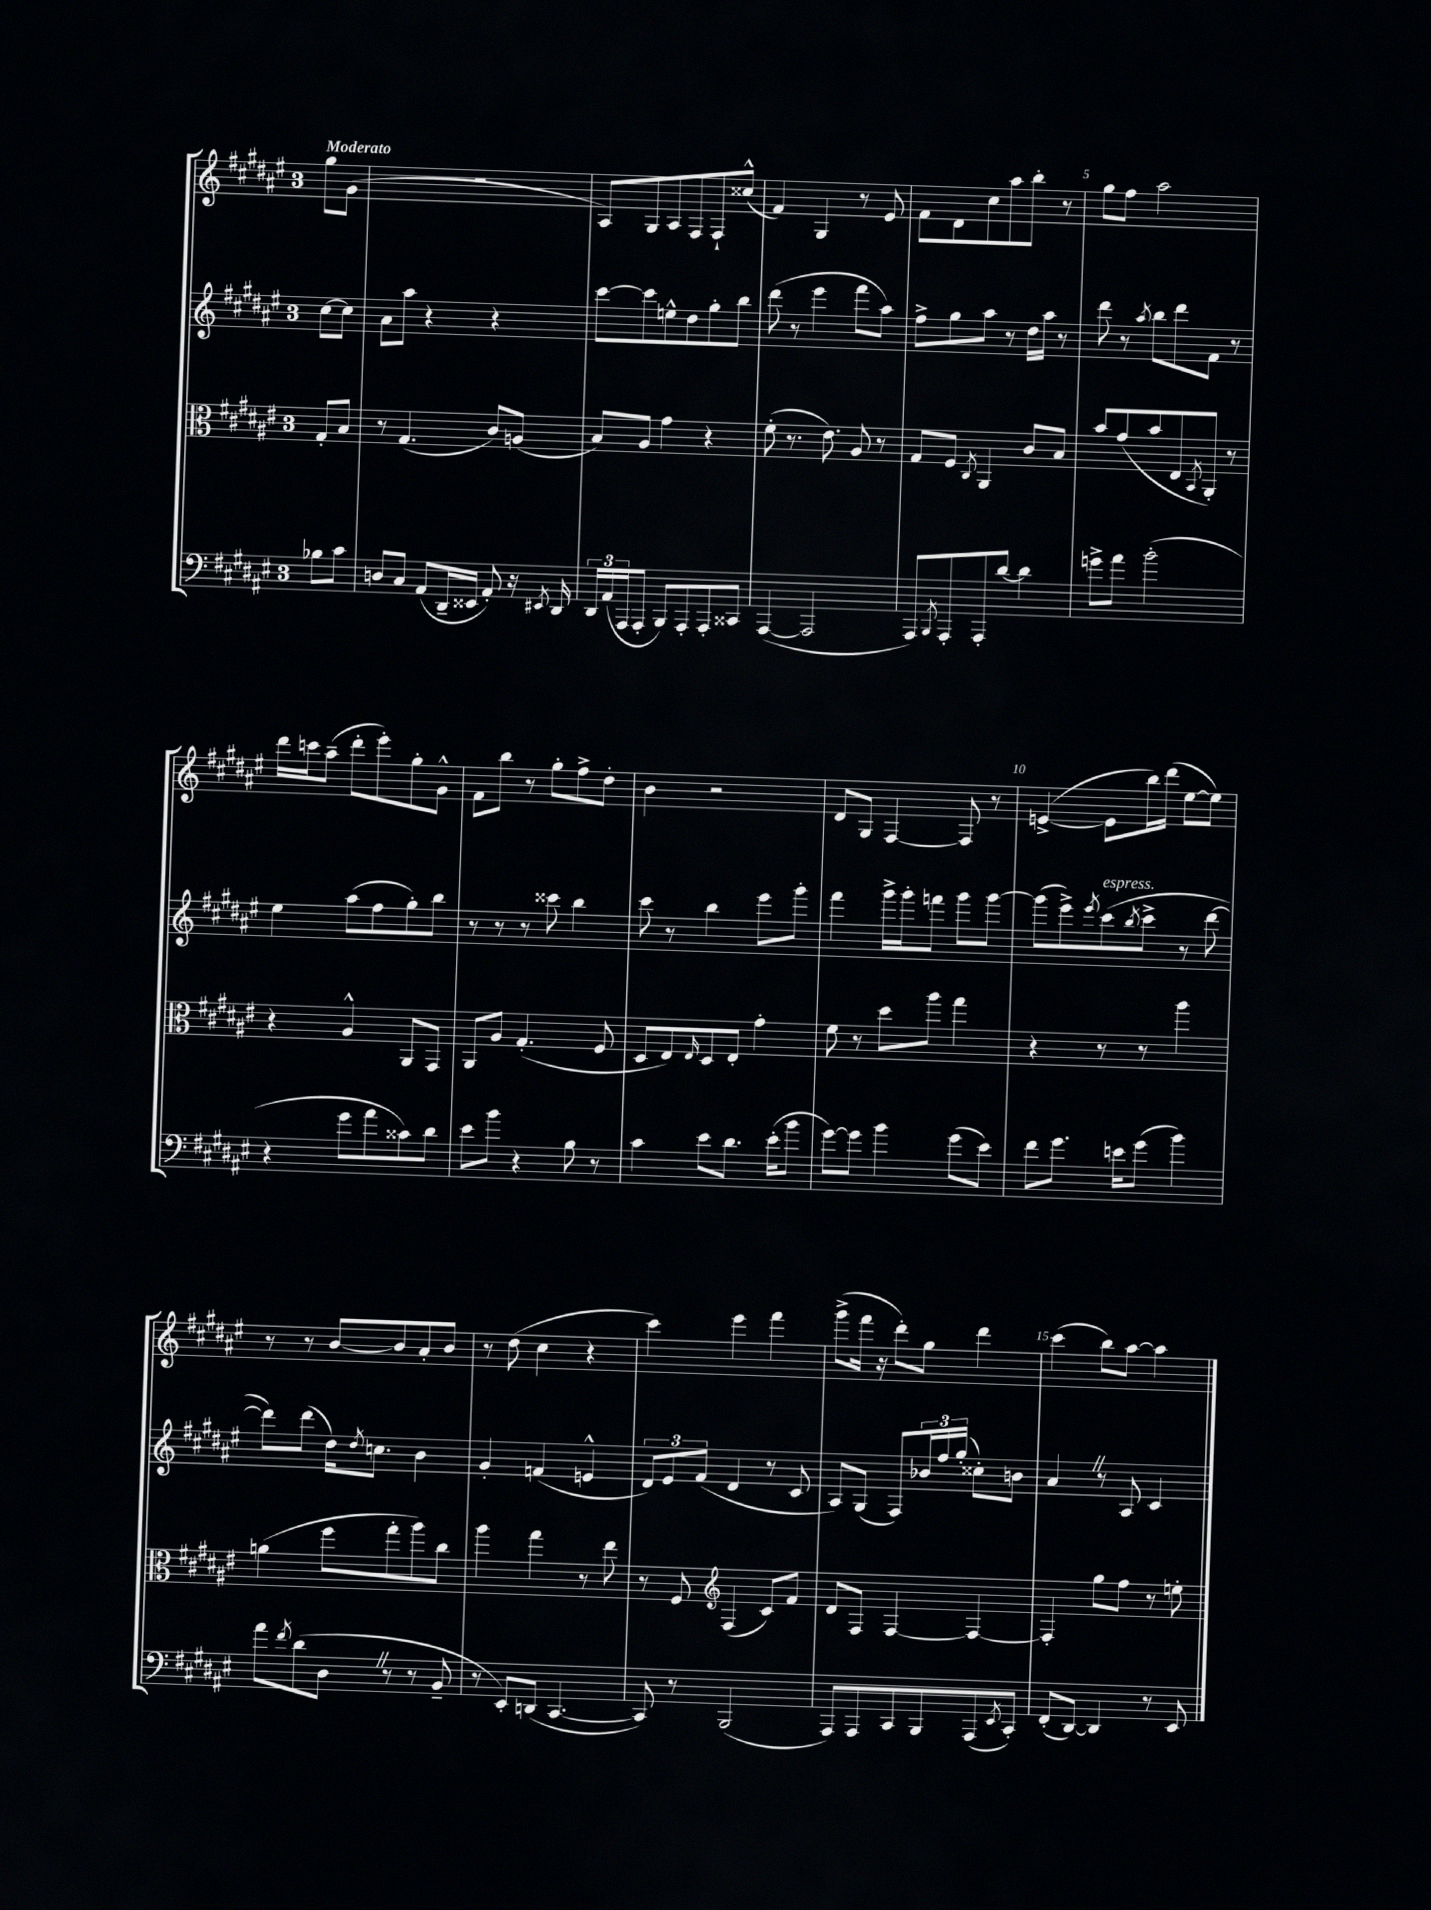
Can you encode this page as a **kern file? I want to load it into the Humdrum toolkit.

**kern	**kern	**kern	**kern
*staff4	*staff3	*staff2	*staff1
*clefF4	*clefC3	*clefG2	*clefG2
*k[f#c#g#d#a#e#]	*k[f#c#g#d#a#e#]	*k[f#c#g#d#a#e#]	*k[f#c#g#d#a#e#]
*M3/4	*M3/4	*M3/4	*M3/4
8B-	8G#'	[8cc#	8gg#
8c#	8B	8cc#]	(8g#
=	=	=	=
8D	8r	8a#	2.r
8C#	(4.G#	8aa#	.
(8AA#	.	4r	.
16DD#~	.	.	.
16EE##	.	.	.
8AA#')	8c#)	4r	.
16r	(8A	.	.
8qEE#	.	.	.
16DD#	.	.	.
=	=	=	=
24DD#	8B)	[8ccc#	8A#)
(24AA#	.	.	.
24AAA#	.	.	.
8AAA#'	8A#	8ccc#]	8G#
8BBB)	4g#	8ee^^	8A#
8AAA#'	.	8dd#	8F#
8AAA#'	4r	8gg#'	8F#`
8CC##	.	8bb	(8cc##^^
=	=	=	=
([4AAA#	(8f#'	(8ddd#	4f#)
.	8.r	8r	.
2AAA#]	.	4eee#	4G#
.	8.e#)	.	.
.	8A#	8fff#	8r
.	8r	8aa#)	8e#
=	=	=	=
8AAA#)	8G#	8ff#^	8f#
8qBBB	.	.	.
8AAA#'	8F#	8gg#	8d#
.	8qC#	.	.
8AAA#'	4AA#	8aa#	8cc#
[8d#	.	8r	8aa#
4d#]	8c#	16dd#	8bb'
.	.	16aa#	.
.	8B	8r	8r
=	=	=	=
8g^	8b	8ddd#	8gg#
8a#	(8g#	8r	8ff#
.	.	8qaa#	.
(2b'	8b	8bb	2aa#
.	8E#	8ddd#	.
.	8qBB	.	.
.	8AA#')	8f#	.
.	8r	8r	.
=	=	=	=
4r	4r	4ee#	16ddd#
.	.	.	16ccc
.	.	.	(8aa#~
8g#	4A#^^	(8aa#	8ddd#'
8a#	.	8ff#	8eee#')
8c##)	8AA#	8gg#')	8gg#'
8d#	8GG#	8bb	8g#^^
=	=	=	=
8e#	8AA#	8r	8f#
8b	8A#	8r	8bb
4r	(4.G#'	8r	8r
.	.	8ccc##	8gg#'
8B	.	4bb	8ff#^
8r	8F#	.	8dd#'
=	=	=	=
4c#	8D#	8ccc#	4b
.	8E#)	8r	.
.	16qqE#	.	.
8e#	8D#	4bb	2r
8.d#	8E#'	.	.
.	4g#'	8eee#	.
(16e#'	.	.	.
8b	.	8ggg#'	.
=	=	=	=
[8g#)	8f#	4fff#	8d#
8g#]	8r	.	8G#
4b	8dd#	16ggg#^	[4F#
.	.	16ggg#'	.
.	8aa#	8fff	.
(8g#	4gg#	8ggg#	8F#]
8e#)	.	[8ggg#	8r
=	=	=	=
8f#	4r	(8ggg#]	([4e^
8.g#	.	8eee#^)	.
.	.	8qeee#	.
.	8r	(8ccc#	8e]
16e	.	.	.
.	.	8qbb	.
(8g#	8r	8ccc#^	16bb)
.	.	.	(16ddd#
4b)	4aa#	8r	[8ee#
.	.	[8ddd#	8ee#])
=	=	=	=
8a#	(4a	8ddd#])	8r
8qf#	.	.	.
(8d#	.	(8ddd#	8r
8D#	8ff#	16dd#)	[8b
.	.	8qdd#	.
.	.	8.cc	.
8r	8gg#'	.	8b]
8r	8aa#)	4b	8a#'
8BB~	8cc#	.	8b
=	=	=	=
8r	4aa#	4g#'	8r
8EE#')	.	.	(8dd#
(8DD	4gg#	(4f	4cc#
[4.CC#	.	.	.
.	8r	4e^^	4r
.	8ee#	.	.
=	=	=	=
8CC#])	8r	12d#)	4ccc#)
.	.	12e#	.
8r	8F#	.	.
.	.	(12f#	.
*	*clefG2	*	*
(2BBB	(4F#	4d#	4eee#
.	8c#)	8r	4fff#
.	8f#	8c#	.
=	=	=	=
8AAA#)	8d#	8A#)	(8ggg#^
8AAA#	8F#	(8G#	16fff#
.	.	.	16r
8CC#	[4F#	8F#)	8ddd#')
8BBB	.	24b-	8gg#
.	.	24ff#	.
.	.	(24gg#'	.
(8AAA#	4F#_	8cc##')	4ddd#
8qEE#	.	.	.
8CC#')	.	8b	.
=	=	=	=
(8FF#'	4F#']	4a#	(4ccc#
[8DD#)	.	.	.
4DD#]	8gg#	8r	8bb)
.	8ff#	8A#	[8aa#
8r	8r	4c#	4aa#]
8EE#	8ee'	.	.
==	==	==	==
*-	*-	*-	*-
